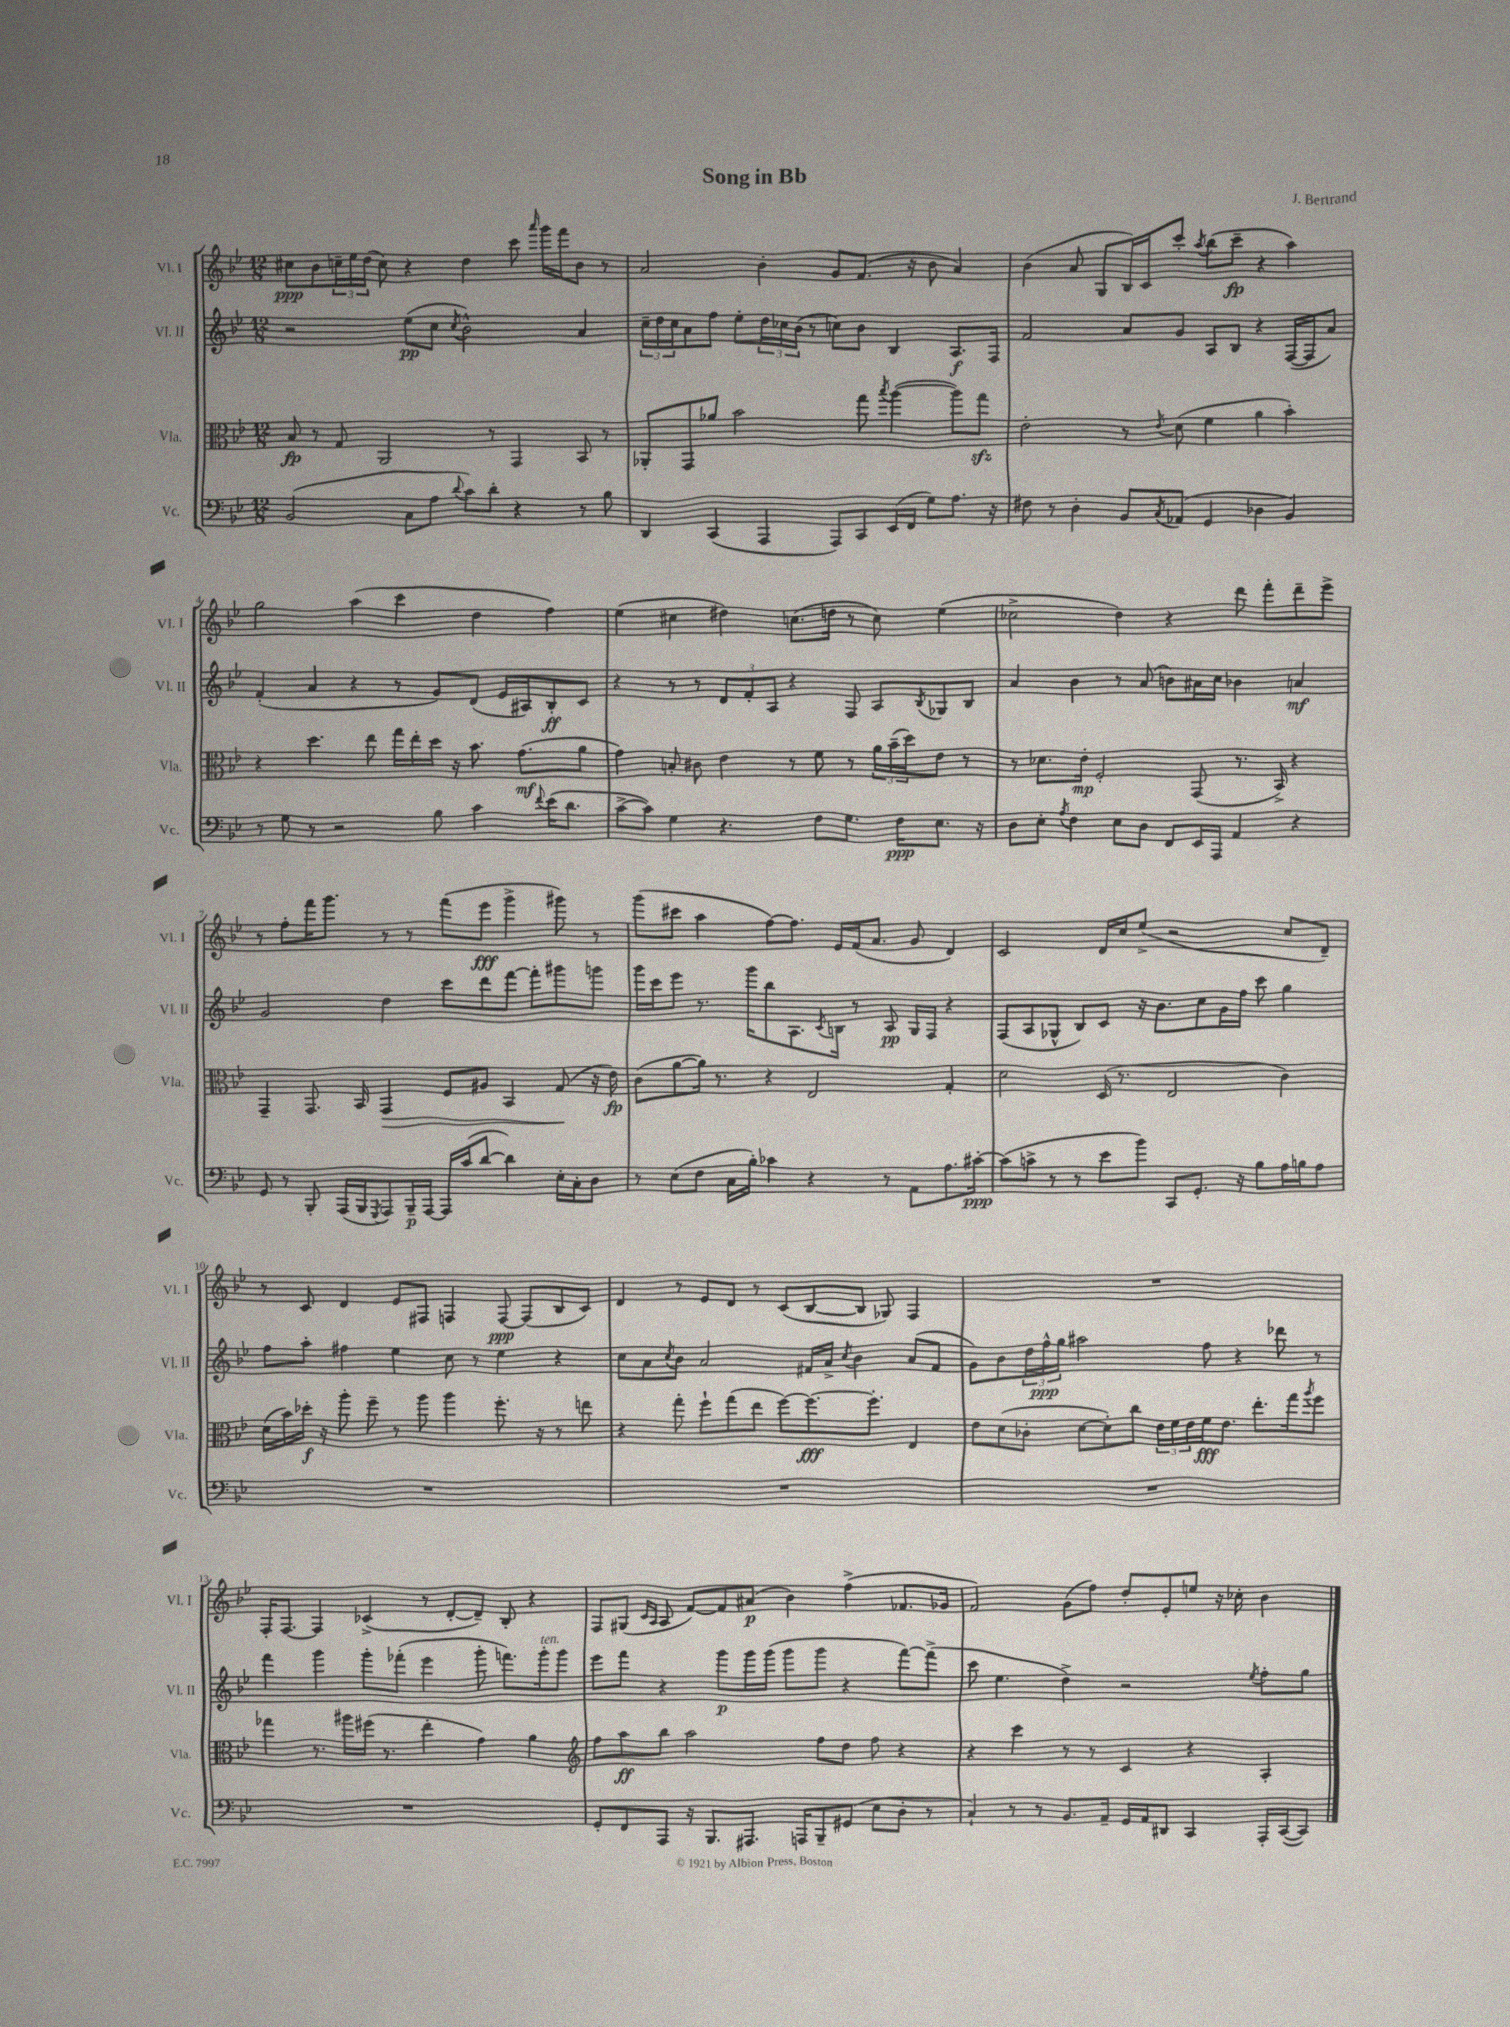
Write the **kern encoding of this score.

**kern	**dynam	**kern	**dynam	**kern	**dynam	**kern	**dynam
*part4	*part4	*part3	*part3	*part2	*part2	*part1	*part1
*staff4	*staff4	*staff3	*staff3	*staff2	*staff2	*staff1	*staff1
*I"Vc.	*	*I"Vla.	*	*I"Vl. II	*	*I"Vl. I	*
*I'Vc.	*	*I'Vla.	*	*I'Vl. II	*	*I'Vl. I	*
*clefF4	*	*clefC3	*	*clefG2	*	*clefG2	*
*k[b-e-]	*	*k[b-e-]	*	*k[b-e-]	*	*k[b-e-]	*
*M12/8	*	*M12/8	*	*M12/8	*	*M12/8	*
=1	=1	=1	=1	=1	=1	=1	=1
(2BB-/	.	8B-/	fp	2r	.	8cc#X\L	ppp
.	.	8r	.	.	.	8b-\	.
.	.	8G/	.	.	.	24ccn~\L	.
.	.	.	.	.	.	24ee-\	.
.	.	.	.	.	.	(24dd\JJ	.
.	.	2AA/	.	.	.	8cc\)	.
8C\L	.	.	.	(8ee-\L	pp	4r	.
8A\J	.	.	.	8cc\J	.	.	.
8qqd/	.	.	.	8qcc/	.	.	.
8c\L)	.	.	.	2b-^^\)	.	4dd\	.
8d'\J	.	8r	.	.	.	.	.
4r	.	4GG/	.	.	.	8ccc\	.
.	.	.	.	.	.	16qqaaa/	.
.	.	.	.	.	.	16ggg\LL	.
.	.	.	.	.	.	16fff\J	.
8r	.	8BB-/	.	4a/	.	8b-\J	.
8B-\	.	8r	.	.	.	8r	.
=2	=2	=2	=2	=2	=2	=2	=2
4DD/	.	8AA-X'/L	.	24cc~\LL	.	2a/	.
.	.	.	.	24dd\	.	.	.
.	.	.	.	24cc\J	.	.	.
.	.	8GG/	.	8a\	.	.	.
(4CC/	.	8a-X/J	.	8ff\J	.	.	.
.	.	2b-\	.	8ee-'\L	.	.	.
4AAA/	.	.	.	24dd\L	.	4b-'\	.
.	.	.	.	24cc-X\	.	.	.
.	.	.	.	(24b-\JJ	.	.	.
.	.	.	.	8r	.	.	.
8AAA/L)	.	.	.	8ccn\L)	.	8g/L	.
8CC/	.	8gg\	.	8b-\J	.	(8.f/J	.
.	.	8qbb-/	.	.	.	.	.
(16EE-/L	.	([4aa\	.	4B-/	.	.	.
16FF/JJ	.	.	.	.	.	16r	.
8G\L)	.	.	.	.	.	8b-\	.
8.A\J	.	8aa\L])	.	8.A/L	f	4a/)	.
.	.	8ggzz\J	.	.	.	.	.
16r	.	.	.	16F/Jk	.	.	.
=3	=3	=3	=3	=3	=3	=3	=3
8F#X\	.	2e-'\	.	2f/	.	(4b-\	.
8r	.	.	.	.	.	.	.
4D'\	.	.	.	.	.	8a/	.
.	.	.	.	.	.	8G/L	.
8BB-/L	.	8r	.	8a/L	.	16B-/L)	.
.	.	.	.	.	.	16c/J	.
8qC/	.	8qe-/	.	.	.	.	.
(8AA-X/J	.	(8d\	.	8g/J	.	8ccc'/J	.
.	.	.	.	.	.	8qaa/	.
4GG/	.	4f\	.	8A/L	.	(8bb-\L	.
.	.	.	.	8B-/J	.	8ccc~\J	fp
4D-X\	.	4a\	.	4r	.	4r	.
4BB-/)	.	4b-'\)	.	([16F/LL	.	4aa\)	.
.	.	.	.	16F/J]	.	.	.
.	.	.	.	8a/J)	.	.	.
!!LO:LB:g=z
=4	=4	=4	=4	=4	=4	=4	=4
8r	.	4r	.	(4f'/	.	2gg\	.
8G\	.	.	.	.	.	.	.
8r	.	4.dd\	.	4a/	.	.	.
2r	.	.	.	.	.	.	.
.	.	.	.	4r	.	(4aa\	.
.	.	8ee-\	.	.	.	.	.
.	.	16gg\LL	.	8r	.	4ccc\	.
.	.	16ee-'\	.	.	.	.	.
8B-\	.	16dd\JJ	.	8g/L)	.	.	.
.	.	16r	.	.	.	.	.
4c\	.	8.b-\	.	(8d/J	.	4dd\	.
.	.	.	.	16e-/LL	.	.	.
.	.	(8.g\L	mf	16A#X/J)	.	.	.
8qqf/	.	.	.	.	.	.	.
(16e-\KL	.	.	.	8B-'/	ff	4ff\)	.
8.d\J	.	.	.	.	.	.	.
.	.	8a\J	.	8c/J	.	.	.
=5	=5	=5	=5	=5	=5	=5	=5
[8c^\L	.	4g\)	.	4r	.	(4ee-\	.
8c\J])	.	.	.	.	.	.	.
4G\	.	8Bn'/	.	8r	.	4cc#X\	.
.	.	8c#X\	.	8r	.	.	.
4.r	.	4e-\	.	12d/L	.	4dd#X\)	.
.	.	.	.	12f'/	.	.	.
.	.	.	.	12A/J	.	.	.
.	.	8r	.	4r	.	(8.ccn\L	.
8F\L	.	8f\	.	.	.	.	.
.	.	.	.	.	.	16ddn\Jk	.
8.G\J	.	8r	.	8F/	.	8r	.
.	.	24a\LL	.	8A/L	.	8cc\)	.
.	.	(24b-~\	.	.	.	.	.
16F\KL	ppp	.	.	.	.	.	.
.	.	24dd\J)	.	.	.	.	.
.	.	.	.	8qB-/	.	.	.
8.E-\J	.	8e-\J	.	8G-X/	.	(4ee-\	.
.	.	8r	.	8B-/J	.	.	.
16r	.	.	.	.	.	.	.
=6	=6	=6	=6	=6	=6	=6	=6
8D\L	.	8r	.	4a/	.	2cc-X^\	.
8E-'\J	.	8.d-X\L	.	.	.	.	.
8qA/	.	.	.	.	.	.	.
4F\	.	.	.	4b-\	.	.	.
.	.	16e-'\Jk	mp	.	.	.	.
.	.	2F'/	.	.	.	.	.
8E-\L	.	.	.	8r	.	4dd\)	.
8D\J	.	.	.	(8a/	.	.	.
8FF/L	.	.	.	8bn\L)	.	4r	.
16EE-/L	.	(8GG/	.	16a#X\L	.	.	.
16AAA/JJ	.	.	.	16cc\JJ	.	.	.
4AA/	.	8.r	.	4b-X\	.	8ddd\	.
.	.	.	.	.	.	8fff'\L	.
.	.	16BB-^/)	.	.	.	.	.
4r	.	4r	.	4an/	mf	8ddd~\	.
.	.	.	.	.	.	8eee-^\J	.
!!LO:LB:g=z
=7	=7	=7	=7	=7	=7	=7	=7
8GG/	.	4GG~/	.	2g/	.	8r	.
8r	.	.	.	.	.	8ff'\L	.
8BBB-'/	.	8.GG/	.	.	.	16fff\K	.
.	.	.	.	.	.	8.ggg\J	.
(16AAA/LL	.	.	.	.	.	.	.
16BBB-/J	.	16BB-/	.	.	.	.	.
8qGGG/	.	.	.	.	.	.	.
!	!	!	!LO:HP:b	!	!	!	!
8AAA/)	.	4GG/	>	4dd\	.	8r	.
16BBB-~/L	p	.	.	.	.	8r	.
[16AAA/JJ	.	.	.	.	.	.	.
16AAA/LL]	.	8F/L	.	8ccc\L	.	(8fff\L	.
(16c/J	.	.	.	.	.	.	.
[8d/J	.	8A#X/J	.	8ddd\	.	8eee-\J	fff
4d\])	.	4BB-/	.	[8fff\J	.	4ggg^\	.
.	.	.	.	8fff'\L]	.	.	.
16E-'\LL	.	(8G/	.	8ggg#X\	.	8ggg#X\)	.
16C'\J	.	.	.	.	.	.	.
8D\J	.	16r	]	8gggn\J	.	8r	.
.	.	16e-\)	fp	.	.	.	.
=8	=8	=8	=8	=8	=8	=8	=8
8r	.	(8c\L	.	16ggg\LL	.	(8ggg\L	.
.	.	.	.	16ccc\J	.	.	.
(8E-\L	.	[8a\	.	8eee-\J	.	8ccc#X\J	.
8F\J	.	16a\Jk])	.	8.r	.	4aa\	.
.	.	8.r	.	.	.	.	.
16C\LL	.	.	.	.	.	.	.
16B-'\JJ)	.	.	.	16ggg\KL	.	.	.
4c-X\	.	4r	.	8bb-\	.	[8ff\L)	.
.	.	.	.	8.A\	.	8.ff\J]	.
4r	.	2E-/	.	.	.	.	.
.	.	.	.	8qc/	.	.	.
.	.	.	.	16Bn\Jk	.	16e-/LL	.
.	.	.	.	8r	.	(16f/J	.
.	.	.	.	.	.	8.a/J	.
8r	.	.	.	8A/	pp	.	.
8AA\L	.	.	.	16G/LL	.	8g/	.
.	.	.	.	16F/JJ	.	.	.
8.A\	.	4G'/	.	4r	.	4d/)	.
[16c#X'\Jk	ppp	.	.	.	.	.	.
=9	=9	=9	=9	=9	=9	=9	=9
(8c#\L]	.	2d\	.	(8F/L	.	2c/	.
8cn^\J	.	.	.	8A/	.	.	.
8r	.	.	.	8G-X^^/J	.	.	.
8r	.	.	.	8B-/L)	.	.	.
8e-\L	.	(16D/	.	8c/J	.	16d/LL	.
.	.	8.r	.	.	.	16cc/J	.
8b-\J)	.	.	.	16r	.	(8ee-^/J	.
.	.	.	.	8.b-\L	.	.	.
8CC/L	.	2E-/	.	.	.	2r	.
8.GG'/J	.	.	.	8cc\	.	.	.
.	.	.	.	16g\L	.	.	.
16r	.	.	.	16ff\JJ	.	.	.
8B-\L	.	.	.	8ccc\	.	.	.
16A\L	.	4c\)	.	4gg\	.	8cc/L	.
16Bn\J	.	.	.	.	.	.	.
8A\J	.	.	.	.	.	8d~/J)	.
!!LO:LB:g=z
=10	=10	=10	=10	=10	=10	=10	=10
1.r	.	(16d\LL	.	8ff\L	.	8r	.
.	.	16b-\)	.	.	.	.	.
.	.	16dd-X'\JJ	f	8aa'\J	.	8c/	.
.	.	16r	.	.	.	.	.
.	.	8aa'\	.	4ff#X\	.	4d/	.
.	.	8ff~\	.	.	.	.	.
.	.	8r	.	4ee-\	.	8e-/L	.
.	.	8aa\	.	.	.	8F#X/J	.
.	.	4aa\	.	8cc\	.	4Fn/	.
.	.	.	.	8r	.	.	.
.	.	8.ff'\	.	4ee-\	.	[8F/	ppp
.	.	.	.	.	.	(8F/L]	.
.	.	16r	.	.	.	.	.
.	.	8r	.	4r	.	8B-/	.
.	.	8een\	.	.	.	8c/J)	.
=11	=11	=11	=11	=11	=11	=11	=11
1.r	.	4r	.	8cc\L	.	4d/	.
.	.	.	.	8a\	.	.	.
.	.	.	.	8qcc/	.	.	.
.	.	8gg'\	.	8b-\J	.	8r	.
.	.	8ff`\L	.	2a/	.	8e-/L	.
.	.	(8gg\	.	.	.	8d/J	.
.	.	8ee-\J	.	.	.	8r	.
.	.	[8ff\L)	.	.	.	(8c/L	.
.	.	8.ff\_	fff	16f#X/LL	.	[8B-/	.
.	.	.	.	16a^/JJ	.	.	.
.	.	.	.	8qcc/	.	.	.
.	.	.	.	4b-\	.	8B-/J]	.
.	.	8.ff'\J]	.	.	.	.	.
.	.	.	.	.	.	8G-X/)	.
.	.	4E-/	.	(8a/L	.	4F/	.
.	.	.	.	8f#/J	.	.	.
=12	=12	=12	=12	=12	=12	=12	=12
1.r	.	8e-\L	.	8g\L)	.	1.r	.
.	.	(8d\	.	8b-\	.	.	.
.	.	8c-X'\J	.	24dd\L	.	.	.
.	.	.	.	24ff^^\	ppp	.	.
.	.	.	.	24gg\JJ	.	.	.
.	.	[8d\L	.	2aa#X\	.	.	.
.	.	8d'\])	.	.	.	.	.
.	.	8cc\J	.	.	.	.	.
.	.	24e-\LL	.	.	.	.	.
.	.	24f\	.	.	.	.	.
.	.	24e-\	.	.	.	.	.
.	.	16f\J	fff	8ff\	.	.	.
.	.	8.e-\J	.	.	.	.	.
.	.	.	.	4r	.	.	.
.	.	8.ee-'\L	.	.	.	.	.
.	.	.	.	8ddd-X\	.	.	.
.	.	16gg\k	.	.	.	.	.
.	.	8qaa/	.	.	.	.	.
.	.	8ff\J	.	8r	.	.	.
!!LO:LB:g=z
=13	=13	=13	=13	=13	=13	=13	=13
1.r	.	4gg-X\	.	4fff\	.	16F'/KL	.
.	.	.	.	.	.	[8.F/J	.
.	.	8.r	.	4ggg\	.	4F/]	.
.	.	16aa#X\LL	.	.	.	.	.
.	.	(16ff#X\JJ	.	8ggg'\L	.	(4c-X^/	.
.	.	8.r	.	.	.	.	.
.	.	.	.	(8fff-X'\J	.	.	.
.	.	4ee-'\	.	4eee-\	.	8r	.
.	.	.	.	.	.	[8d'/L	.
.	.	4g\)	.	8ggg'\	.	8d~/J])	.
.	.	.	.	8.fffn\L)	.	8B-'/	.
.	.	4a\	.	.	.	4r	.
!	!	!	!	!LO:TX:a:i:t=ten.	!	!	!
.	.	.	.	16ggg'\k	.	.	.
.	.	.	.	8ggg\J	.	.	.
=14	=14	=14	=14	=14	=14	=14	=14
*	*	*clefG2	*	*	*	*	*
8GG'/L	.	8ff\L	.	8eee-\L	.	8F/L	.
8FF/	.	8aa\	ff	8fff\J	.	(8G#X/J	.
.	.	.	.	.	.	16qqc/LL	.
.	.	.	.	.	.	16qqA/JJ	.
8AAA/J	.	8bb-\J	.	4r	.	8A/	.
16r	.	2aa\	.	.	.	[8f/L)	.
8.BBB-/L	.	.	.	.	.	.	.
.	.	.	.	8ggg\L	p	8f/]	.
8.AAA#X/J	.	.	.	16ggg\L	.	(8a#X/J	p
.	.	.	.	(16ggg\JJ	.	.	.
.	.	.	.	8ggg\L	.	4b-\)	.
16AAAn/KL	.	.	.	.	.	.	.
8BBB-~/	.	8ff\L	.	8ggg\J	.	.	.
(8GG#X/J	.	8dd\J	.	4r	.	(4ff^\	.
8E-\L	.	8ff\	.	.	.	.	.
8D'\J	.	4r	.	[8fff\L)	.	8.f-X/L	.
8r	.	.	.	(8fff^\J]	.	.	.
.	.	.	.	.	.	16g-X/Jk	.
=15	=15	=15	=15	=15	=15	=15	=15
4C`/)	.	4r	.	8ccc\	.	2f/)	.
.	.	.	.	4.ee-\	.	.	.
8r	.	4ccc\	.	.	.	.	.
8r	.	.	.	.	.	.	.
8.BB-/L	.	8r	.	4dd^\)	.	(8g\L	.
.	.	8r	.	.	.	8ff\J)	.
16AA~/Jk	.	.	.	.	.	.	.
16GG/LL	.	4c/	.	2r	.	8dd'/L	.
16AA/J	.	.	.	.	.	.	.
8DD#X/J	.	.	.	.	.	8e-'/	.
4CC/	.	4r	.	.	.	8een/J	.
.	.	.	.	.	.	16r	.
.	.	.	.	.	.	16cc-X'\	.
.	.	.	.	8qee-/	.	.	.
16AAA'/LL	.	4A'/	.	8ff'\L	.	4b-\	.
([16CC/J	.	.	.	.	.	.	.
8CC/J])	.	.	.	8gg\J	.	.	.
==	==	==	==	==	==	==	==
*-	*-	*-	*-	*-	*-	*-	*-
